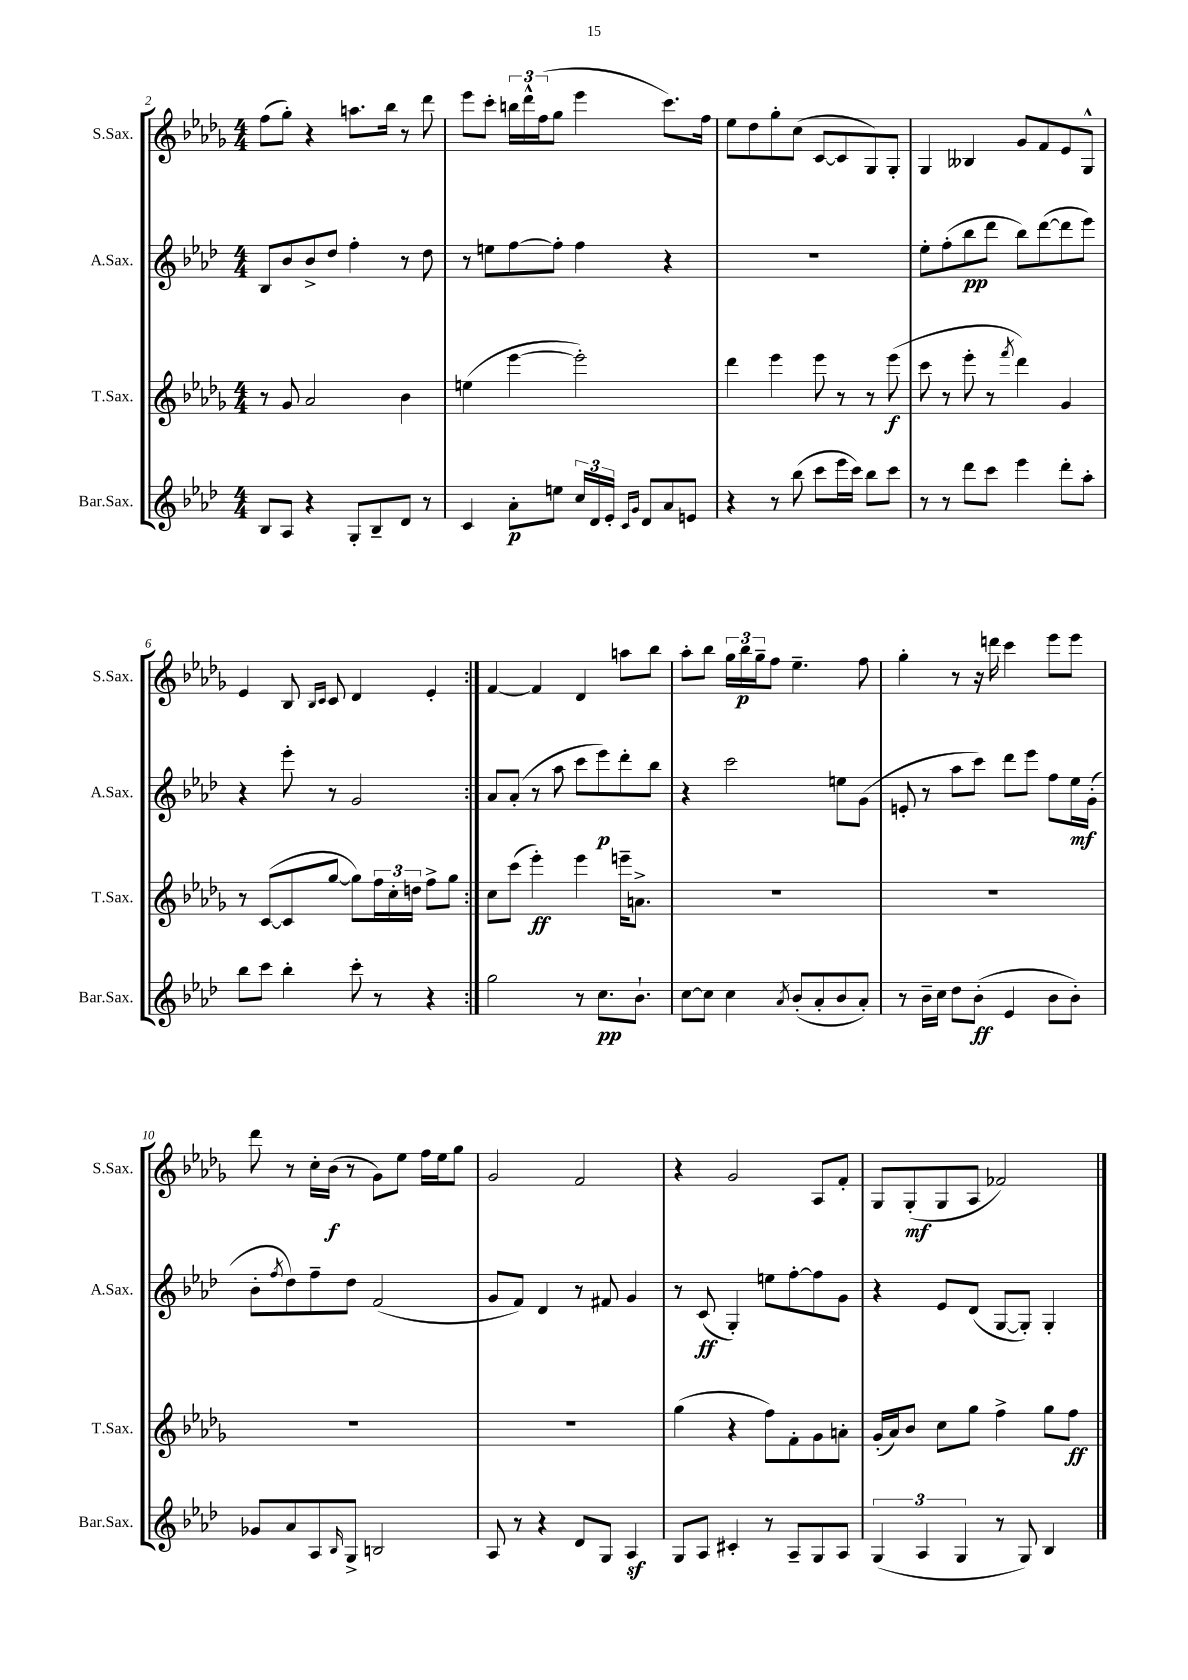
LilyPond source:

<<
\new StaffGroup <<
\new Staff = "s0" \with { instrumentName = "S.Sax." shortInstrumentName = "S.Sax." } {
    \clef treble \key des \major \numericTimeSignature \time 4/4
    \repeat volta 2 { f''8( ges''8-.) r4 a''8. bes''16 r8 des'''8 |
    ees'''8 c'''8-. \tuplet 3/2 { b''16 des'''16-^ f''16( } ges''8 ees'''4 c'''8.) f''16 |
    ees''8 des''8 ges''8-. c''8( c'8~ c'8 ges8) ges8-. |
    ges4 beses4 ges'8 f'8 ees'8 ges8-^ |
    ees'4 bes8 \grace { bes16 c'16 } c'8 des'4 ees'4-. | }
    f'4~ f'4 des'4 a''8 bes''8 |
    aes''8-. bes''8 \tuplet 3/2 { ges''16 bes''16\p ges''16-- } f''8 ees''4.-- f''8 |
    ges''4-. r8 r16 d'''16 c'''4 ees'''8 ees'''8 |
    des'''8 r8 c''16-. bes'16\f( r8 ges'8) ees''8 f''16 ees''16 ges''8 |
    ges'2 f'2 |
    r4 ges'2 aes8 f'8-. |
    ges8 ges8-.\mf( ges8 aes8 fes'2) \bar "|." |
}
\new Staff = "s1" \with { instrumentName = "A.Sax." shortInstrumentName = "A.Sax." } {
    \clef treble \key aes \major \numericTimeSignature \time 4/4
    \repeat volta 2 { bes8 bes'8 bes'8-> des''8 f''4-. r8 des''8 |
    r8 e''8 f''8~ f''8-. f''4 r4 |
    R1 |
    ees''8-. f''8-.( bes''8\pp des'''8 bes''8) des'''8~( des'''8 ees'''8) |
    r4 ees'''8-. r8 g'2 | }
    aes'8 aes'8-.( r8 aes''8 c'''8 ees'''8\p) des'''8-. bes''8 |
    r4 c'''2 e''8 g'8( |
    e'8-. r8 aes''8 c'''8) des'''8 ees'''8 f''8 ees''16\mf g'16-.( |
    bes'8-. \acciaccatura { f''8 } des''8) f''8-- des''8 f'2( |
    g'8 f'8) des'4 r8 fis'8 g'4 |
    r8 c'8\ff( g4-.) e''8 f''8~-. f''8 g'8 |
    r4 ees'8 des'8( g8~ g8-.) g4-. \bar "|." |
}
\new Staff = "s2" \with { instrumentName = "T.Sax." shortInstrumentName = "T.Sax." } {
    \clef treble \key des \major \numericTimeSignature \time 4/4
    \repeat volta 2 { r8 ges'8 aes'2 bes'4 |
    e''4( ees'''4~ ees'''2-.) |
    des'''4 ees'''4 ees'''8 r8 r8 ees'''8\f( |
    c'''8 r8 ees'''8-. r8 \acciaccatura { f'''8 } des'''4) ges'4 |
    r8 c'8~( c'8 ges''8~ ges''8) \tuplet 3/2 { f''16 c''16-. d''16 } f''8-> ges''8 | }
    c''8 c'''8( ees'''4-.\ff) ees'''4 e'''16-- a'8.-> |
    R1 |
    R1 |
    R1 |
    R1 |
    ges''4( r4 f''8) f'8-. ges'8 a'8-. |
    ges'16-.( aes'16) bes'8 c''8 ges''8 f''4-> ges''8 f''8\ff \bar "|." |
}
\new Staff = "s3" \with { instrumentName = "Bar.Sax." shortInstrumentName = "Bar.Sax." } {
    \clef treble \key aes \major \numericTimeSignature \time 4/4
    \repeat volta 2 { bes8 aes8 r4 g8-. bes8-- des'8 r8 |
    c'4 aes'8-.\p e''8 \tuplet 3/2 { c''16 des'16 ees'16-. } \grace { c'16 g'16 } des'8 aes'8 e'8 |
    r4 r8 bes''8( c'''8 ees'''16 c'''16) bes''8 c'''8 |
    r8 r8 des'''8 c'''8 ees'''4 des'''8-. aes''8-. |
    bes''8 c'''8 bes''4-. c'''8-. r8 r4 | }
    g''2 r8 c''8.\pp bes'8.-! |
    c''8~ c''8 c''4 \acciaccatura { aes'8 } bes'8-.( aes'8-. bes'8 aes'8-.) |
    r8 bes'16-- c''16 des''8 bes'8-.\ff( ees'4 bes'8 bes'8-.) |
    ges'8 aes'8 aes8 \grace { bes16 } g8-> b2 |
    aes8 r8 r4 des'8 g8 aes4\sf |
    g8 aes8 cis'4-. r8 aes8-- g8 aes8 |
    \tuplet 3/2 { g4( aes4 g4 } r8 g8) bes4 \bar "|." |
}
>>
>>
\layout { \context { \Score currentBarNumber = #2 } }
